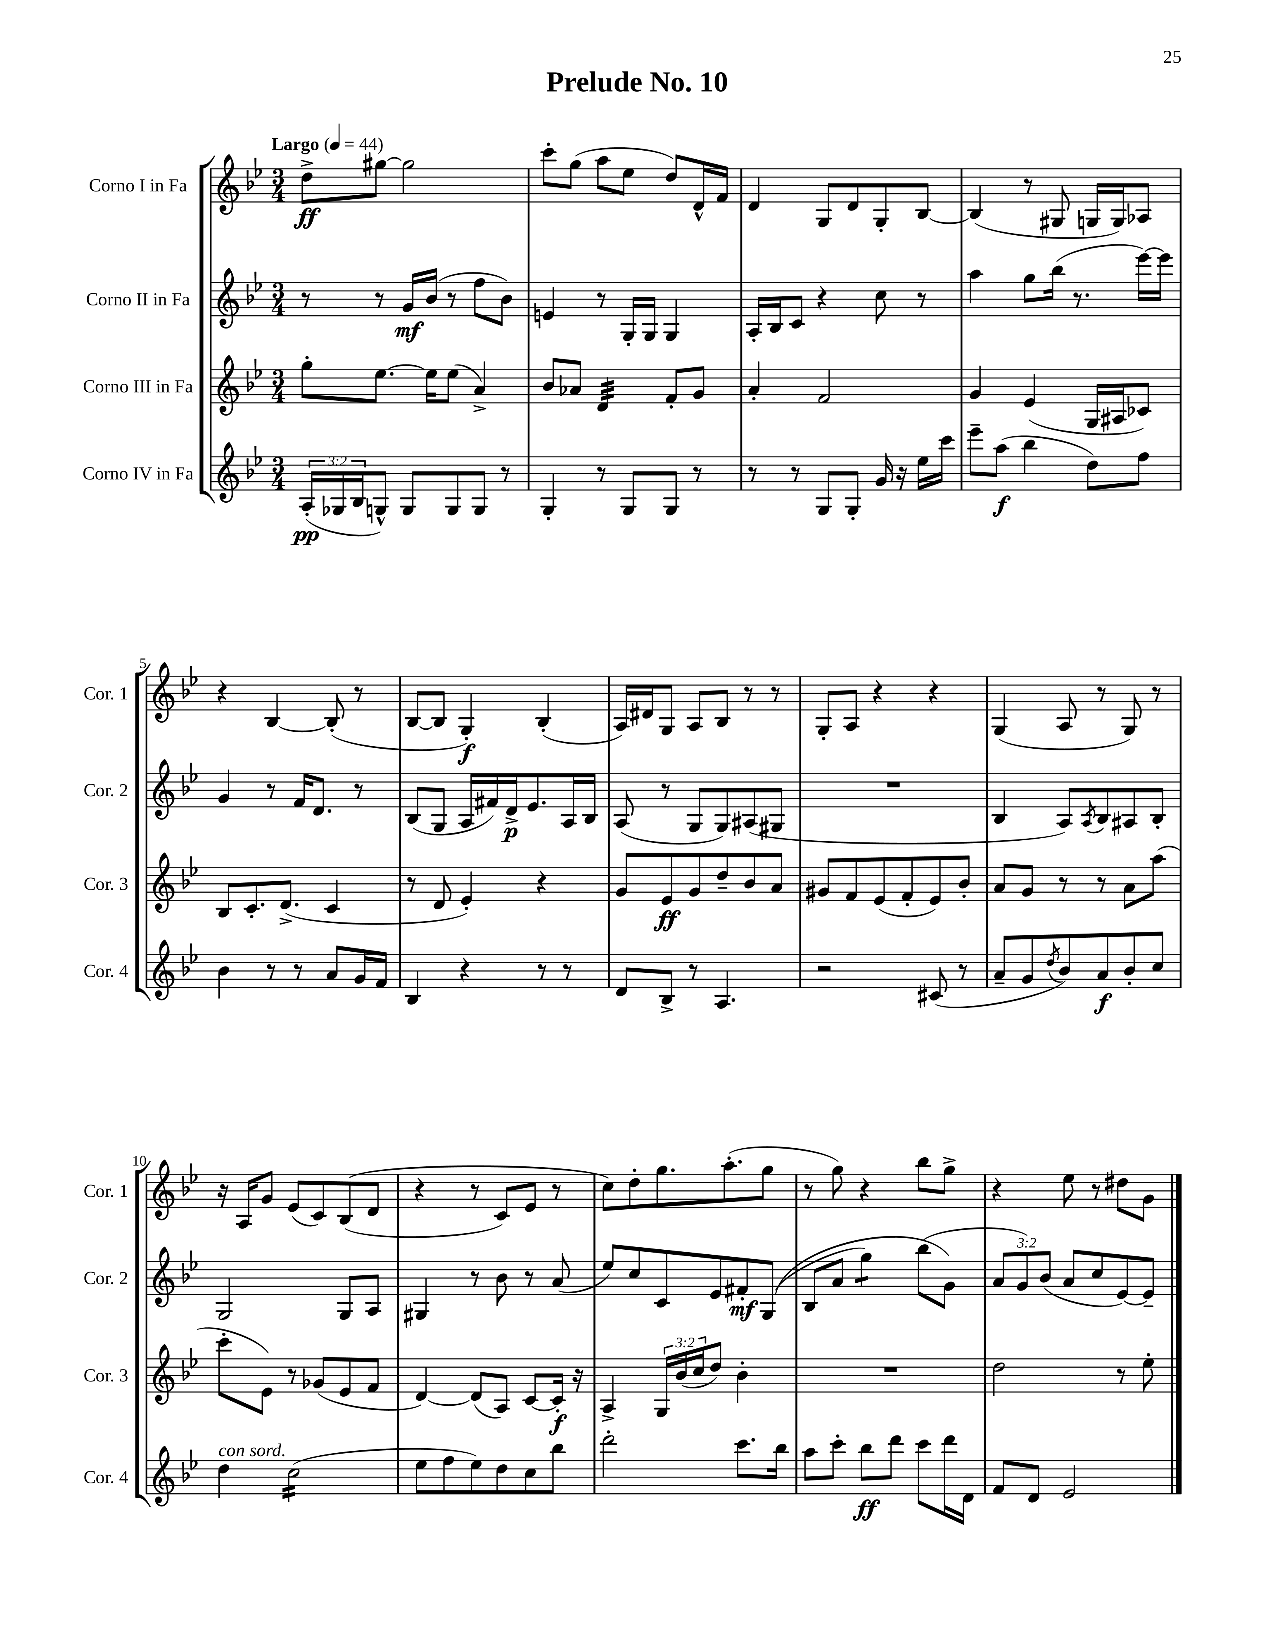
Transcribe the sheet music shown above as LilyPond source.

\header { title = "Prelude No. 10" }
<<
\new StaffGroup <<
\new Staff = "s0" \with { instrumentName = "Corno I in Fa" shortInstrumentName = "Cor. 1" } {
    \clef treble \key bes \major \numericTimeSignature \time 3/4 \tempo "Largo" 4 = 44
    d''8->\ff gis''8~ gis''2 |
    c'''8-. g''8( a''8 ees''8 d''8) d'16-^ f'16 |
    d'4 g8 d'8 g8-. bes8~ |
    bes4( r8 gis8 g16 g16) aes8 |
    r4 bes4~ bes8-.( r8 |
    bes8~ bes8 g4-.\f) bes4-.( |
    a16) dis'16 g8 a8 bes8 r8 r8 |
    g8-. a8 r4 r4 |
    g4( a8 r8 g8) r8 |
    r16 a16 g'8 ees'8( c'8) bes8(\( d'8 |
    r4 r8 c'8) ees'8 r8 |
    c''8\) d''8-. g''8. a''8.-.( g''8 |
    r8 g''8) r4 bes''8 g''8-> |
    r4 ees''8 r8 dis''8 g'8 \bar "|." |
}
\new Staff = "s1" \with { instrumentName = "Corno II in Fa" shortInstrumentName = "Cor. 2" } {
    \clef treble \key bes \major \numericTimeSignature \time 3/4 \override Staff.TupletNumber.text = #tuplet-number::calc-fraction-text
    r8 r8 g'16\mf bes'16( r8 f''8 bes'8) |
    e'4 r8 g16-. g16 g4 |
    a16-. bes16 c'8 r4 c''8 r8 |
    a''4 g''8 bes''16( r8. ees'''16~) ees'''16 |
    g'4 r8 f'16 d'8. r8 |
    bes8( g8 a16 fis'16) d'16->\p ees'8. a16 bes16 |
    a8( r8 g8 g8) ais8( gis8 |
    R2. |
    bes4 a8) \acciaccatura { a8 } bes8 ais8 bes8-. |
    g2 g8 a8 |
    gis4 r8 bes'8 r8 a'8( |
    ees''8) c''8 c'8 ees'8 fis'8-.\mf g8(\( |
    bes8 a'8 g''4:8) bes''8( g'8\) |
    \tuplet 3/2 { a'8 g'8) bes'8( } a'8 c''8 ees'8~) ees'8-- \bar "|." |
}
\new Staff = "s2" \with { instrumentName = "Corno III in Fa" shortInstrumentName = "Cor. 3" } {
    \clef treble \key bes \major \numericTimeSignature \time 3/4 \override Staff.TupletNumber.text = #tuplet-number::calc-fraction-text
    g''8-. ees''8.~ ees''16 ees''8( a'4->) |
    bes'8 aes'8 d'4:32 f'8-. g'8 |
    a'4-. f'2 |
    g'4 ees'4( g16 ais16 ces'8) |
    bes8 c'8.-. d'8.->( c'4 |
    r8 d'8 ees'4-.) r4 |
    g'8 ees'8\ff g'8 d''8-- bes'8 a'8 |
    gis'8 f'8 ees'8( f'8-. ees'8) bes'8-. |
    a'8 g'8 r8 r8 a'8 a''8( |
    c'''8-. ees'8) r8 ges'8( ees'8 f'8 |
    d'4~) d'8( a8) c'8~ c'16-.\f r16 |
    a4-> \tuplet 3/2 { g16 bes'16( c''16 } d''8) bes'4-. |
    R2. |
    d''2 r8 ees''8-. \bar "|." |
}
\new Staff = "s3" \with { instrumentName = "Corno IV in Fa" shortInstrumentName = "Cor. 4" } {
    \clef treble \key bes \major \numericTimeSignature \time 3/4 \override Staff.TupletNumber.text = #tuplet-number::calc-fraction-text
    \tuplet 3/2 { a16-.\pp( ges16 bes16 } g8-^) g8 g8 g8 r8 |
    g4-. r8 g8 g8 r8 |
    r8 r8 g8 g8-. g'16 r16 ees''16 c'''16 |
    ees'''8-- a''8\f( bes''4 d''8) f''8 |
    bes'4 r8 r8 a'8 g'16 f'16 |
    bes4 r4 r8 r8 |
    d'8 bes8-> r8 a4. |
    r2 cis'8( r8 |
    a'8-- g'8 \acciaccatura { d''8 } bes'8) a'8\f bes'8-. c''8 |
    d''4^\markup { \italic "con sord." } c''2:16( |
    ees''8 f''8 ees''8) d''8 c''8 bes''8 |
    d'''2-. c'''8. bes''16 |
    a''8 c'''8-. bes''8\ff d'''8 c'''8 d'''16 d'16 |
    f'8 d'8 ees'2 \bar "|." |
}
>>
>>
